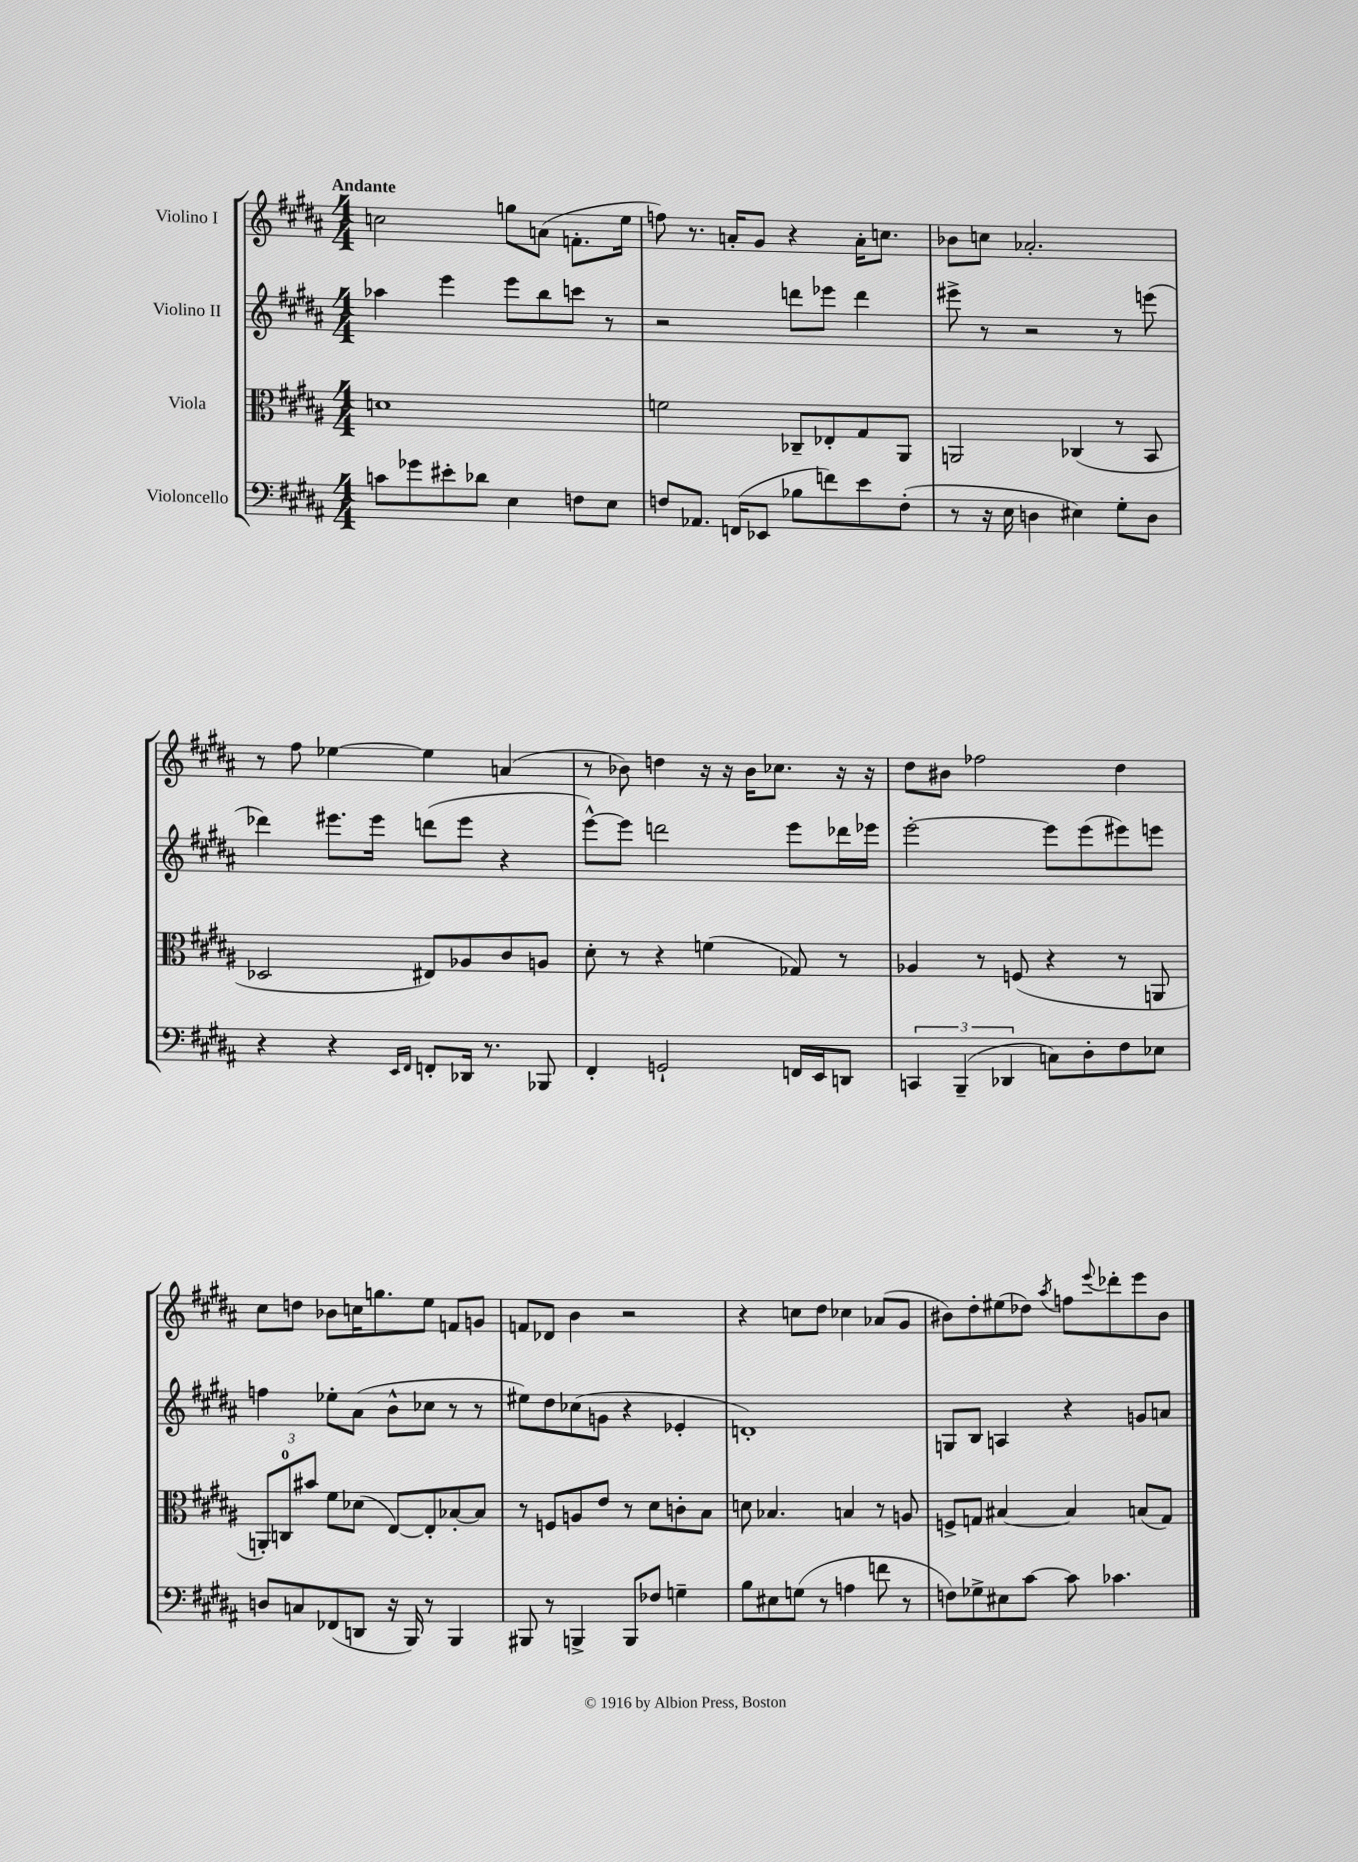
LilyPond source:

<<
\new StaffGroup <<
\new Staff = "s0" \with { instrumentName = "Violino I" } {
    \clef treble \key b \major \numericTimeSignature \time 4/4 \tempo "Andante"
    c''2 g''8 a'8( f'8.-. e''16 |
    f''8) r8. a'16-. gis'8 r4 a'16-. c''8. |
    bes'8 c''8 aes'2.-. |
    r8 fis''8 ees''4~ ees''4 a'4( |
    r8 bes'8) d''4 r16 r16 bes'16 ces''8. r16 r16 |
    dis''8 bis'8 fes''2 dis''4 |
    cis''8 d''8 bes'8 c''16 g''8. e''8 f'8 g'8 |
    f'8 des'8 b'4 r2 |
    r4 c''8 dis''8 ces''4 aes'8( gis'8 |
    bis'8) dis''8-. eis''8( des''8) \acciaccatura { ais''8 } f''8 \appoggiatura { e'''8 } des'''8-. e'''8 bis'8 \bar "|." |
}
\new Staff = "s1" \with { instrumentName = "Violino II" } {
    \clef treble \key b \major \numericTimeSignature \time 4/4
    aes''4 e'''4 e'''8 b''8 c'''8 r8 |
    r2 d'''8 ees'''8 d'''4 |
    eis'''8-> r8 r2 r8 e'''8( |
    des'''4) eis'''8. eis'''16 d'''8( eis'''8 r4 |
    e'''8~-^) e'''8 d'''2 e'''8 des'''16 ees'''16 |
    e'''2~-. e'''8 e'''8( eis'''8) e'''8 |
    f''4 ees''8-. ais'8( b'8-^ ces''8 r8 r8 |
    eis''8) dis''8 ces''8( g'8 r4 ees'4-. |
    d'1-.) |
    g8 b8 a4 r4 g'8 a'8 \bar "|." |
}
\new Staff = "s2" \with { instrumentName = "Viola" } {
    \clef alto \key b \major \numericTimeSignature \time 4/4
    d'1 |
    f'2 ces8-- ees8-. gis8 ais,8 |
    a,2 ces4( r8 b,8 |
    des2 eis8) aes8 cis'8 a8 |
    dis'8-. r8 r4 f'4( ges8) r8 |
    aes4 r8 f8( r4 r8 a,8 |
    \tuplet 3/2 { a,8-.) c8-0 bis'8 } fis'8 des'8( e8~) e8-. bes8~-. bes8 |
    r8 f8 a8 e'8 r8 dis'8 c'8-. b8 |
    d'8 bes4. b4 r8 a8 |
    f8-> g8 bis4~ bis4 b8( g8) \bar "|." |
}
\new Staff = "s3" \with { instrumentName = "Violoncello" } {
    \clef bass \key b \major \numericTimeSignature \time 4/4
    c'8 ges'8 eis'8-. des'8 e4 f8 e8 |
    f8 aes,8. f,16( ees,8 bes8 f'8) e'8 f8-.( |
    r8 r16 e16 d4 eis4) gis8-. d8 |
    r4 r4 \grace { e,16 fis,16 } f,8-. des,16 r8. bes,,8 |
    fis,4-. g,2-! f,16 e,16 d,8 |
    \tuplet 3/2 { c,4 b,,4--( des,4 } c8) dis8-. fis8 ees8 |
    d8 c8 fes,8( d,8 r16 b,,16) r8 b,,4 |
    bis,,8 r8 b,,4-> b,,8 fes8 g4-- |
    b8 eis8 g8( r8 a4 f'8 r8 |
    f8) ges8-> eis8 cis'8~ cis'8 ces'4. \bar "|." |
}
>>
>>
\layout { \context { \Score \remove "Bar_number_engraver" } }
